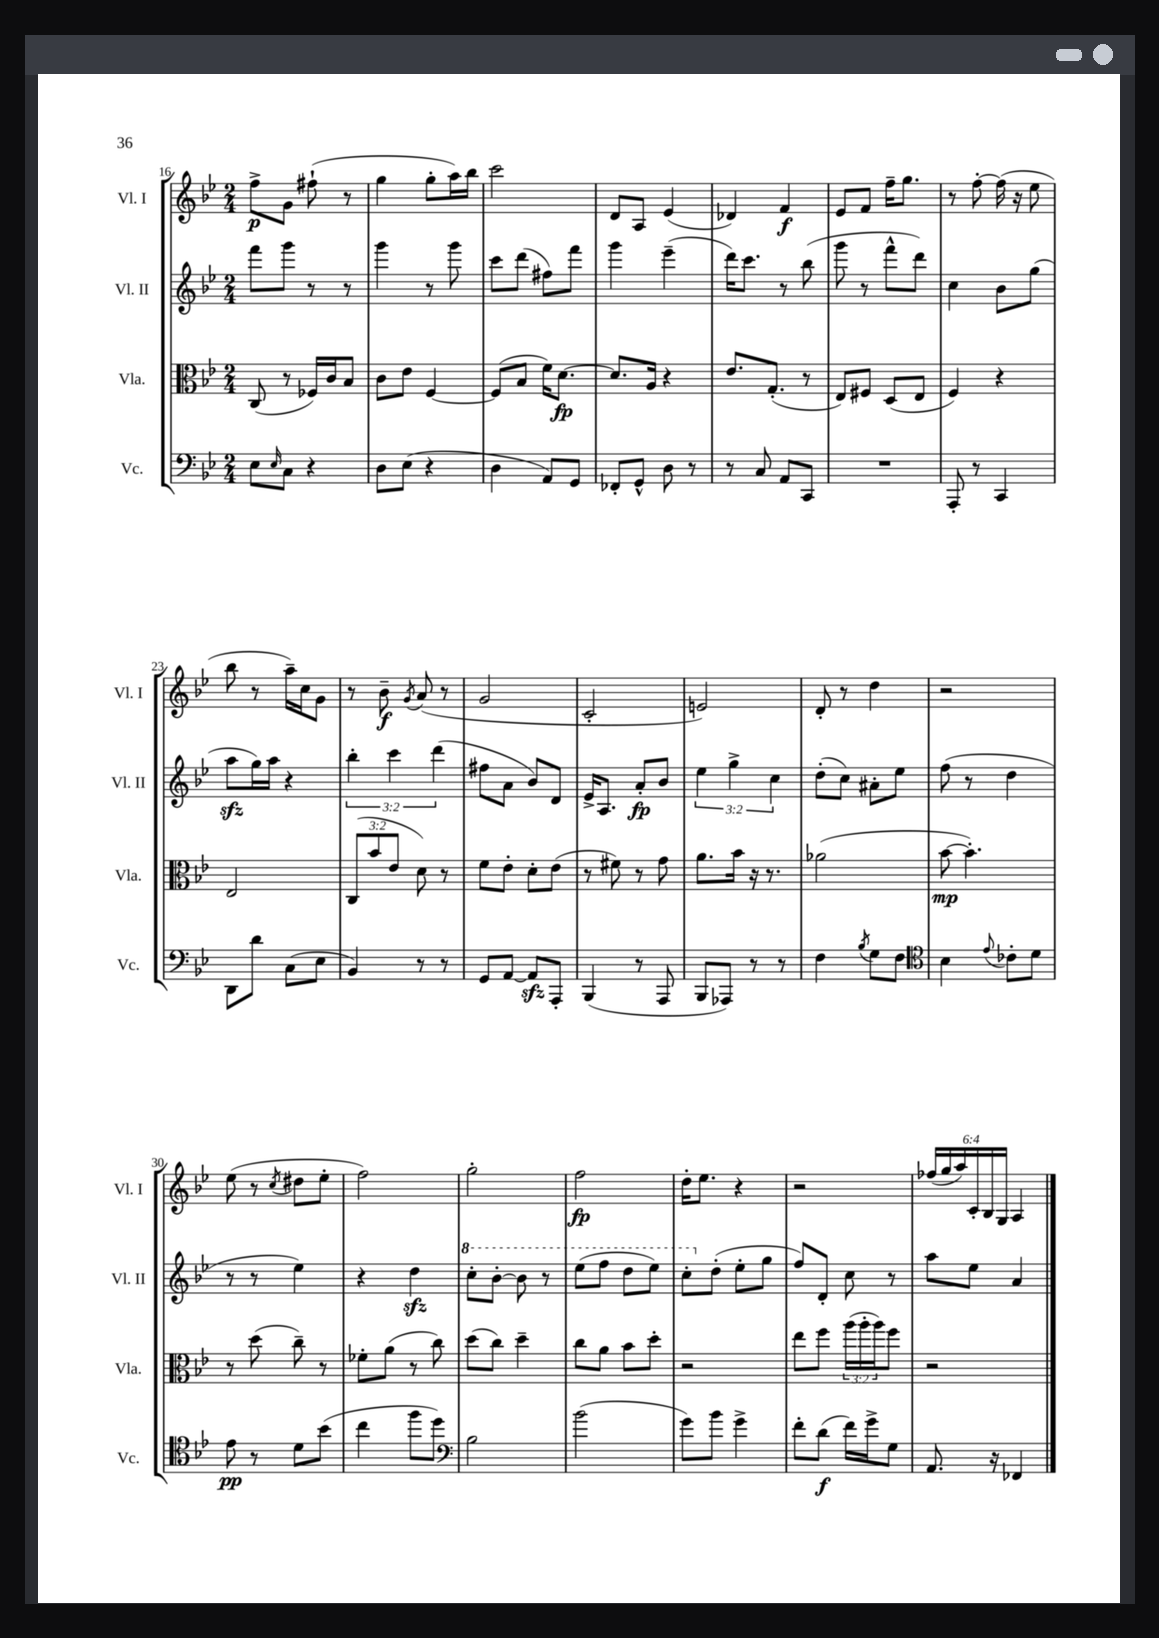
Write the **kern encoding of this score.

**kern	**dynam	**kern	**dynam	**kern	**dynam	**kern	**dynam
*part4	*part4	*part3	*part3	*part2	*part2	*part1	*part1
*staff4	*staff4	*staff3	*staff3	*staff2	*staff2	*staff1	*staff1
*I"Vc.	*	*I"Vla.	*	*I"Vl. II	*	*I"Vl. I	*
*I'Vc.	*	*I'Vla.	*	*I'Vl. II	*	*I'Vl. I	*
*clefF4	*	*clefC3	*	*clefG2	*	*clefG2	*
*k[b-e-]	*	*k[b-e-]	*	*k[b-e-]	*	*k[b-e-]	*
*M2/4	*	*M2/4	*	*M2/4	*	*M2/4	*
=16	=16	=16	=16	=16	=16	=16	=16
8E-\L	.	(8C/	.	8fff\L	.	8ff^\L	p
16qqE-/	.	.	.	.	.	.	.
8C\J	.	8r	.	8ggg\J	.	8g\J	.
4r	.	16F-X/LL)	.	8r	.	(8ff#X`\	.
.	.	16c/J	.	.	.	.	.
.	.	8B-/J	.	8r	.	8r	.
=17	=17	=17	=17	=17	=17	=17	=17
8D\L	.	8c\L	.	4ggg\	.	4gg\	.
(8E-\J	.	8e-\J	.	.	.	.	.
4r	.	[4F/	.	8r	.	8gg'\L	.
.	.	.	.	8ggg\	.	16aa\L)	.
.	.	.	.	.	.	16bb-\JJ	.
=18	=18	=18	=18	=18	=18	=18	=18
4D\	.	(8F/L]	.	8ccc\L	.	2ccc\	.
.	.	8B-/J	.	(8ddd\J	.	.	.
8AA/L)	.	16f\KL)	.	8ff#X\L)	.	.	.
.	.	[8.d\J	fp	.	.	.	.
8GG/J	.	.	.	8fff\J	.	.	.
=19	=19	=19	=19	=19	=19	=19	=19
8FF-X'/L	.	8.d/L]	.	4ggg\	.	8d/L	.
8GG^^/J	.	.	.	.	.	8A/J	.
.	.	16A/Jk	.	.	.	.	.
8D\	.	4r	.	(4eee-~\	.	(4e-/	.
8r	.	.	.	.	.	.	.
=20	=20	=20	=20	=20	=20	=20	=20
8r	.	8.e-/L	.	16ddd\KL)	.	4d-X/)	.
.	.	.	.	8.ccc\J	.	.	.
8C/	.	.	.	.	.	.	.
.	.	(8.G'/J	.	.	.	.	.
8AA/L	.	.	.	8r	.	4f/	f
8CC/J	.	8r	.	(8bb-\	.	.	.
=21	=21	=21	=21	=21	=21	=21	=21
2r	.	8E-/L)	.	8ggg\	.	8e-/L	.
.	.	8F#X/J	.	8r	.	8f/J	.
.	.	(8D/L	.	8fff^^\L	.	16ff~\KL	.
.	.	.	.	.	.	8.gg\J	.
.	.	8E-/J	.	8ddd\J)	.	.	.
=22	=22	=22	=22	=22	=22	=22	=22
8AAA'/	.	4F/)	.	4cc\	.	8r	.
8r	.	.	.	.	.	[8ff'\	.
4CC/	.	4r	.	8b-\L	.	(16ff\]	.
.	.	.	.	.	.	16r	.
.	.	.	.	(8gg\J	.	8ee-\	.
!!LO:LB:g=z
=23	=23	=23	=23	=23	=23	=23	=23
8DD\L	.	2E-/	.	8aazz\L	.	8bb-\	.
8d\J	.	.	.	16gg\L)	.	8r	.
.	.	.	.	16aa\JJ	.	.	.
(8C\L	.	.	.	4r	.	16aa~\LL)	.
.	.	.	.	.	.	16cc\J	.
8E-\J	.	.	.	.	.	8g\J	.
=24	=24	=24	=24	=24	=24	=24	=24
4BB-/)	.	(12C/L	.	6bb-'\	.	8r	.
.	.	12b-/	.	.	.	.	.
.	.	.	.	.	.	8b-~\	f
.	.	12e-/J	.	6ccc\	.	.	.
.	.	.	.	.	.	8qg/	.
8r	.	8d\)	.	.	.	(8a/	.
.	.	.	.	(6ddd\	.	.	.
8r	.	8r	.	.	.	8r	.
=25	=25	=25	=25	=25	=25	=25	=25
8GG/L	.	8f\L	.	8ff#X\L	.	2g/	.
[8AA/J	.	8e-'\J	.	8a\J	.	.	.
8AAzz/L]	.	8d'\L	.	8b-/L)	.	.	.
8AAA'/J	.	(8e-\J	.	8d/J	.	.	.
=26	=26	=26	=26	=26	=26	=26	=26
(4BBB-/	.	8r	.	16e-^/KL	.	2c'/	.
.	.	.	.	8.A/J	.	.	.
.	.	8f#X\)	.	.	.	.	.
8r	.	8r	.	8a'/L	fp	.	.
8AAA/	.	8g\	.	8b-/J	.	.	.
=27	=27	=27	=27	=27	=27	=27	=27
8BBB-/L	.	8.a\L	.	6ee-\	.	2en/)	.
8AAA-X/J)	.	.	.	.	.	.	.
.	.	.	.	6gg^\	.	.	.
.	.	16b-\Jk	.	.	.	.	.
8r	.	16r	.	.	.	.	.
.	.	8.r	.	.	.	.	.
.	.	.	.	6cc\	.	.	.
8r	.	.	.	.	.	.	.
=28	=28	=28	=28	=28	=28	=28	=28
4F\	.	(2a-X\	.	(8dd'\L	.	8d'/	.
.	.	.	.	8cc\J)	.	8r	.
8qB-/	.	.	.	.	.	.	.
8G\L	.	.	.	8a#X'\L	.	4dd\	.
8F\J	.	.	.	8ee-\J	.	.	.
=29	=29	=29	=29	=29	=29	=29	=29
*clefC4	*	*	*	*	*	*	*
4B-\	.	[8b-\	mp	(8ff\	.	2r	.
.	.	4.b-'\])	.	8r	.	.	.
8qqe-/	.	.	.	.	.	.	.
8c-X'\L	.	.	.	4dd\	.	.	.
8d\J	.	.	.	.	.	.	.
!!LO:LB:g=z
=30	=30	=30	=30	=30	=30	=30	=30
8e-\	pp	8r	.	8r	.	(8ee-\	.
8r	.	(8dd\	.	8r	.	8r	.
.	.	.	.	.	.	8qcc/	.
8d\L	.	8cc~\)	.	4ee-\)	.	8dd#X\L	.
(8b-\J	.	8r	.	.	.	8ee-'\J	.
=31	=31	=31	=31	=31	=31	=31	=31
4cc\	.	8f-X'\L	.	4r	.	2ff\)	.
.	.	(8a\J	.	.	.	.	.
8ff\L	.	8r	.	4ddzz\	.	.	.
8dd\J)	.	8cc\)	.	.	.	.	.
=32	=32	=32	=32	=32	=32	=32	=32
*clefF4	*	*	*	*	*	*	*
*	*	*	*	*8va	*	*	*
2B-\	.	(8dd\L	.	8ccc'\L	.	2gg'\	.
.	.	8cc\J)	.	[8bb-'\J	.	.	.
.	.	4dd~\	.	8bb-\]	.	.	.
.	.	.	.	8r	.	.	.
=33	=33	=33	=33	=33	=33	=33	=33
(2b-\	.	8cc\L	.	(8eee-\L	.	2ff\	fp
.	.	8a\J	.	8fff\J	.	.	.
.	.	8b-\L	.	8ddd\L	.	.	.
.	.	8dd'\J	.	8eee-\J)	.	.	.
=34	=34	=34	=34	=34	=34	=34	=34
8g\L)	.	2r	.	8ccc'\L	.	16dd'\KL	.
.	.	.	.	.	.	8.ee-\J	.
*	*	*	*	*X8va	*	*	*
8b-\J	.	.	.	(8dd'\J	.	.	.
4g^\	.	.	.	8ee-'\L	.	4r	.
.	.	.	.	8gg\J	.	.	.
=35	=35	=35	=35	=35	=35	=35	=35
8f'\L	.	8ee-\L	.	8ff/L)	.	2r	.
(8d\J	f	8ff\J	.	8d'/J	.	.	.
16f\LL)	.	(24aa\LL	.	8cc\	.	.	.
.	.	24aa'\	.	.	.	.	.
16g^\J	.	.	.	.	.	.	.
.	.	24aa\J)	.	.	.	.	.
8G\J	.	8ff\J	.	8r	.	.	.
=36	=36	=36	=36	=36	=36	=36	=36
8.AA/	.	2r	.	8aa\L	.	(24ff-X/LL	.
.	.	.	.	.	.	24gg/	.
.	.	.	.	.	.	24aa/)	.
.	.	.	.	8ee-\J	.	24c'/	.
.	.	.	.	.	.	24B-/	.
16r	.	.	.	.	.	.	.
.	.	.	.	.	.	24G/JJ	.
4FF-X/	.	.	.	4a/	.	4A/	.
==	==	==	==	==	==	==	==
*-	*-	*-	*-	*-	*-	*-	*-
